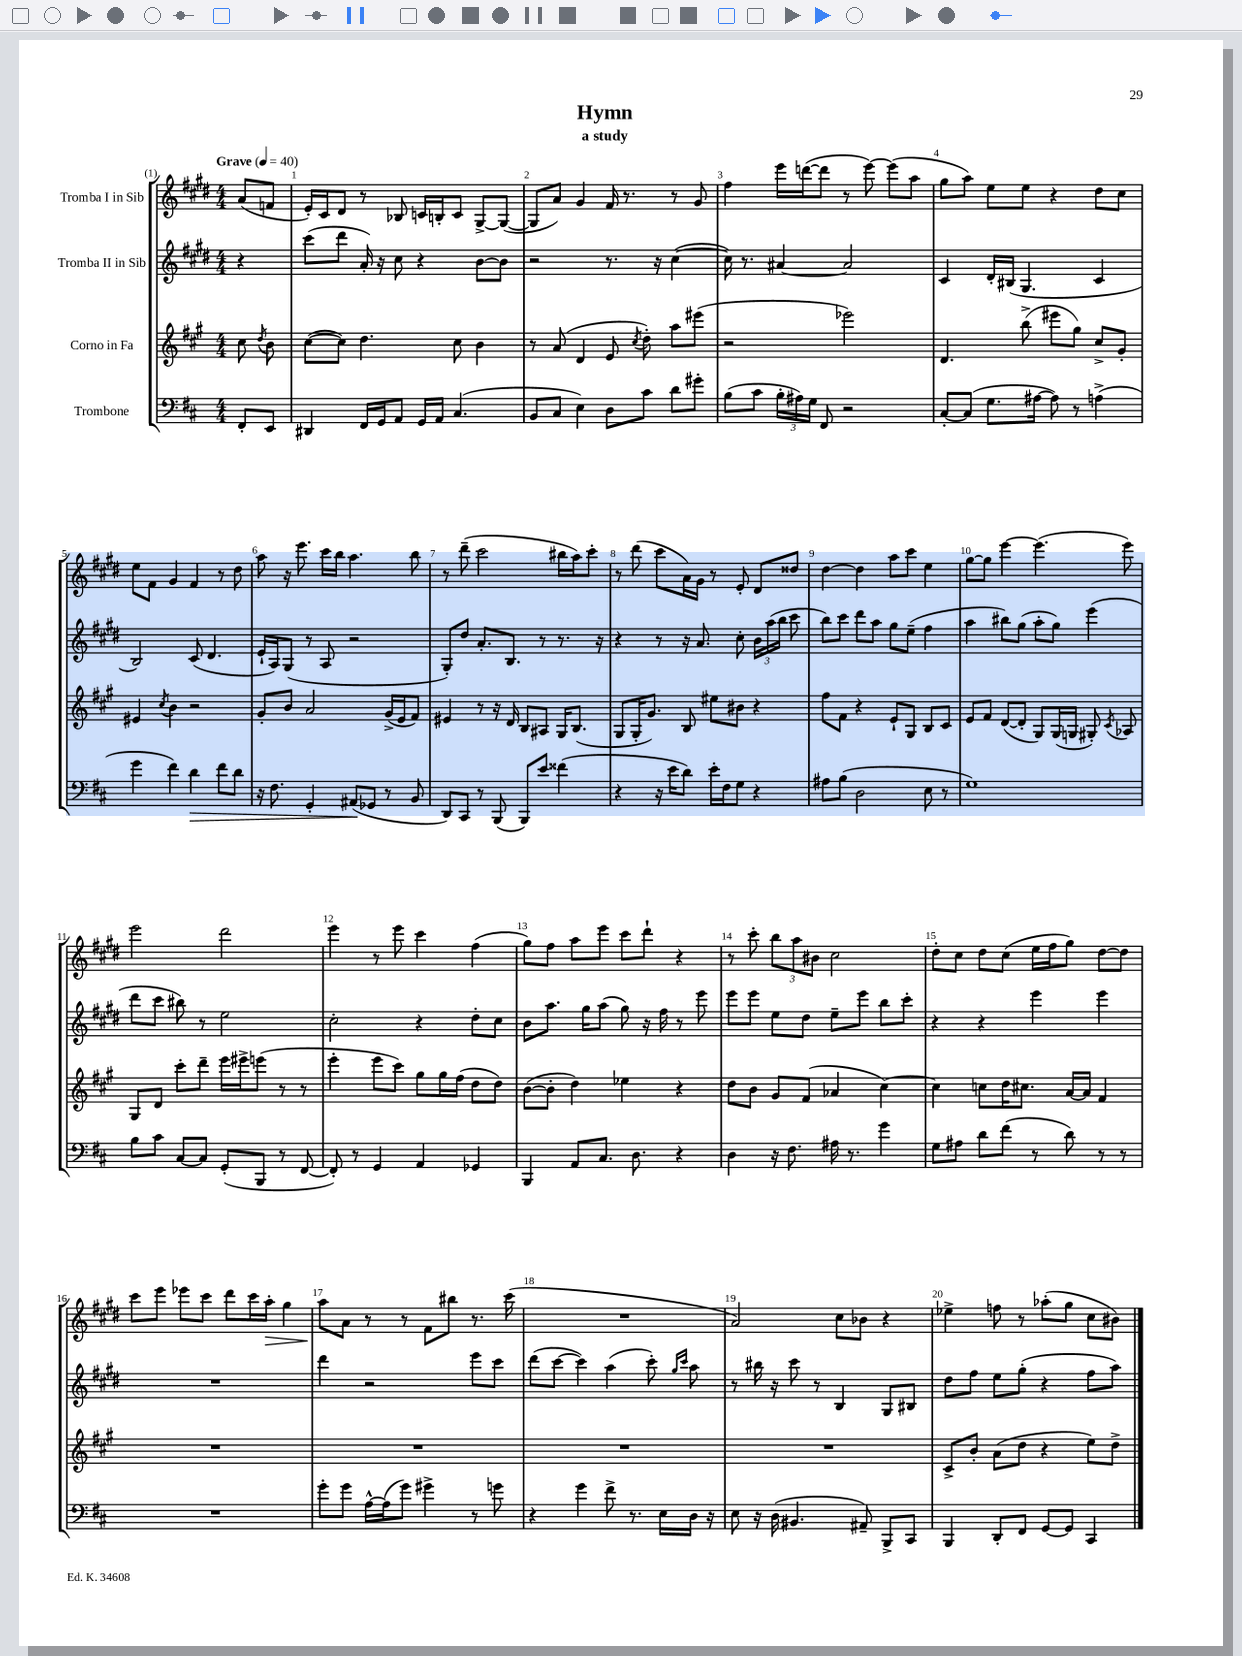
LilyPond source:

\header { title = "Hymn" subtitle = "a study" }
<<
\new StaffGroup <<
\new Staff = "s0" \with { instrumentName = "Tromba I in Sib" } {
    \clef treble \key e \major \numericTimeSignature \time 4/4 \partial 4 \tempo "Grave" 4 = 40
    \autoBeamOff a'8[( f'8] |
    e'16[-.) cis'16 dis'8] r8 bes8 c'16[ b16-. c'8] gis8[~-> gis8]~( |
    gis8[ a'8]) gis'4 fis'16 r8. r8 gis'8 |
    fis''4 e'''16[ d'''16~( d'''8] r8 e'''8~) e'''8[( a''8] |
    gis''8[ a''8]) e''8[ e''8] r4 dis''8[ cis''8] |
    e''8[ fis'8] gis'4 fis'4 r8 dis''8 |
    a''8 r16 e'''8. cis'''16[ b''16] a''4. b''8 |
    r8 dis'''8--( cis'''2 bis''16[ a''16) cis'''8]-. |
    r8 dis'''8( cis'''8[ a'16) gis'16] r8 e'8-. dis'8[ disis''8] |
    dis''4~ dis''4 a''8[ cis'''8] e''4 |
    gis''8[~ gis''8] e'''4~ e'''4.( e'''8) |
    e'''2 dis'''2 |
    e'''4 r8 e'''8 cis'''4 fis''4( |
    gis''8[) fis''8] a''8[ e'''8] cis'''8[ dis'''8]-! r4 |
    r8 cis'''8-. \tuplet 3/2 { b''8[ a''8 bis'8] } cis''2 |
    dis''8[-. cis''8] dis''8[ cis''8]( e''16[ fis''16 gis''8]) dis''8[~ dis''8] |
    cis'''8[ e'''8] ees'''8[ cis'''8] dis'''8[ cis'''16 a''16]-.\> gis''4 |
    a''8[\! a'8] r8 r8 fis'8[ bis''8] r8. cis'''16( |
    R1 |
    a'2) cis''8[ bes'8] r4 |
    ees''4-> f''8 r8 aes''8[-.( gis''8] cis''8[ bis'8]) \bar "|." |
}
\new Staff = "s1" \with { instrumentName = "Tromba II in Sib" } {
    \clef treble \key e \major \numericTimeSignature \time 4/4 \partial 4
    \autoBeamOff r4 |
    cis'''8[( dis'''8] a'16-.) r16 cis''8 r4 b'8[~ b'8] |
    r2 r8. r16 cis''4~( |
    cis''16) r8. ais'4~ ais'2 |
    cis'4 dis'16[-. bis16]( gis4. cis'4 |
    b2) cis'8( dis'4. |
    e'16[-! a16) gis8]( r8 a8 r2 |
    gis8[-.) dis''8] a'8.[-. b8.] r8 r8. r16 |
    r4 r8 r16 a'8. cis''8-. \tuplet 3/2 { b'16[ a''16( b''16] } cis'''8 |
    b''8[) cis'''8] dis'''8[ a''8] gis''8[ e''8]--( fis''4 |
    a''4 bis''8[) gis''8]( a''8[-. gis''8]) e'''4( |
    dis'''8[ cis'''8] bis''8) r8 e''2 |
    cis''2-. r4 dis''8[-. cis''8] |
    b'8[ a''8.] gis''16[ a''8]( gis''8) r16 fis''16 r8 e'''8 |
    e'''8[ e'''8] e''8[ dis''8] e''8[-- e'''8] b''8[ cis'''8]-. |
    r4 r4 e'''4 e'''4 |
    R1 |
    dis'''4 r2 e'''8[ cis'''8] |
    dis'''8[( cis'''8]~ cis'''4) a''4( cis'''8-.) \grace { gis''16[ cis'''16] } a''8 |
    r8 bis''16 r16 cis'''8 r8 b4 gis8[ bis8] |
    dis''8[ fis''8] e''8[ gis''8]-.( r4 fis''8[ a''8]) \bar "|." |
}
\new Staff = "s2" \with { instrumentName = "Corno in Fa" } {
    \clef treble \key a \major \numericTimeSignature \time 4/4 \partial 4
    \autoBeamOff cis''8 \acciaccatura { d''8 } b'8 |
    cis''8[~( cis''8]) d''4. cis''8 b'4 |
    r8 a'8( d'4 e'8 \acciaccatura { cis''8 } d''8-.) a''8[ eis'''8]( |
    r2 ees'''2) |
    d'4. b''8->( eis'''8[ gis''8]) cis''8[-> gis'8]-. |
    eis'4 \acciaccatura { cis''8 } b'4 r2 |
    gis'8[-. b'8] a'2 gis'16[->( e'16 fis'8]) |
    eis'4 r8 r16 d'16 b8[ ais8] gis16[ b8.]( |
    gis8[ gis16-. gis'8.]) b8 eis''8[ bis'8] r4 |
    fis''8[ fis'8] r4 e'8[-! gis8] b8[ cis'8] |
    e'8[ fis'8] d'8[~( d'8]-. gis8[) gis16( g16] gis8-.) \acciaccatura { cis'8 } aes8 |
    gis8[ d'8] cis'''8[-. d'''8]-- e'''16[ eis'''16-> e'''8]( r8 r8 |
    e'''4-. e'''8[ cis'''8]) gis''8[ gis''16 fis''16]( d''8[ d''8]) |
    b'8[~( b'8]-. d''4) ees''4 r4 |
    d''8[ b'8] gis'8[ fis'8]( aes'4 cis''4~) |
    cis''4 c''8[ d''16 cis''8.] a'16[~ a'16] fis'4 |
    R1 |
    R1 |
    R1 |
    R1 |
    cis'8[-> b'8]-. a'8[( d''8] r4 e''8[) d''8]-> \bar "|." |
}
\new Staff = "s3" \with { instrumentName = "Trombone" } {
    \clef bass \key d \major \numericTimeSignature \time 4/4 \partial 4
    \autoBeamOff fis,8[-. e,8] |
    dis,4 fis,16[ g,16 a,8] g,16[ a,16] cis4.( |
    b,8[ cis8] e4) d8[ cis'8] d'8[ gis'8]-. |
    b8[( cis'8] \tuplet 3/2 { b16[-. ais16) g16] } fis,8 r2 |
    cis8[~-. cis8]( g8.[ ais16]~ ais8) r8 a4->( |
    g'4 fis'4) d'4\> fis'8[ d'8] |
    r16 fis8. g,4-. ais,8[\!( ges,8] r8 b,8 |
    d,8[) cis,8] r8 b,,8( b,,8[) e'8] fisis'4( |
    r4 r16 e'16[ d'8]) e'16[-. fis16 g8] r4 |
    ais8[ b8]( d2 e8 r8 |
    g1) |
    b8[ cis'8] cis8[~ cis8] g,8[-.( b,,8] r8 fis,8~ |
    fis,8-.) r8 g,4 a,4 ges,4 |
    b,,4 a,8[ cis8.] d8. r4 |
    d4 r16 fis8. ais16 r8. g'4 |
    g8[ ais8] d'8[ fis'8]( r8 d'8) r8 r8 |
    R1 |
    g'8[-. g'8] a16[~-^ a16( g'8]) gis'4-> r8 g'8 |
    r4 g'4 fis'8-> r8. e16[ d16] r16 |
    e8 r16 d16( bis,4. ais,8--) b,,8[-> cis,8] |
    b,,4 d,8[-. fis,8] g,8[~ g,8] cis,4 \bar "|." |
}
>>
>>
\layout { \context { \Score \override BarNumber.break-visibility = ##(#f #t #t) barNumberVisibility = #all-bar-numbers-visible } }
